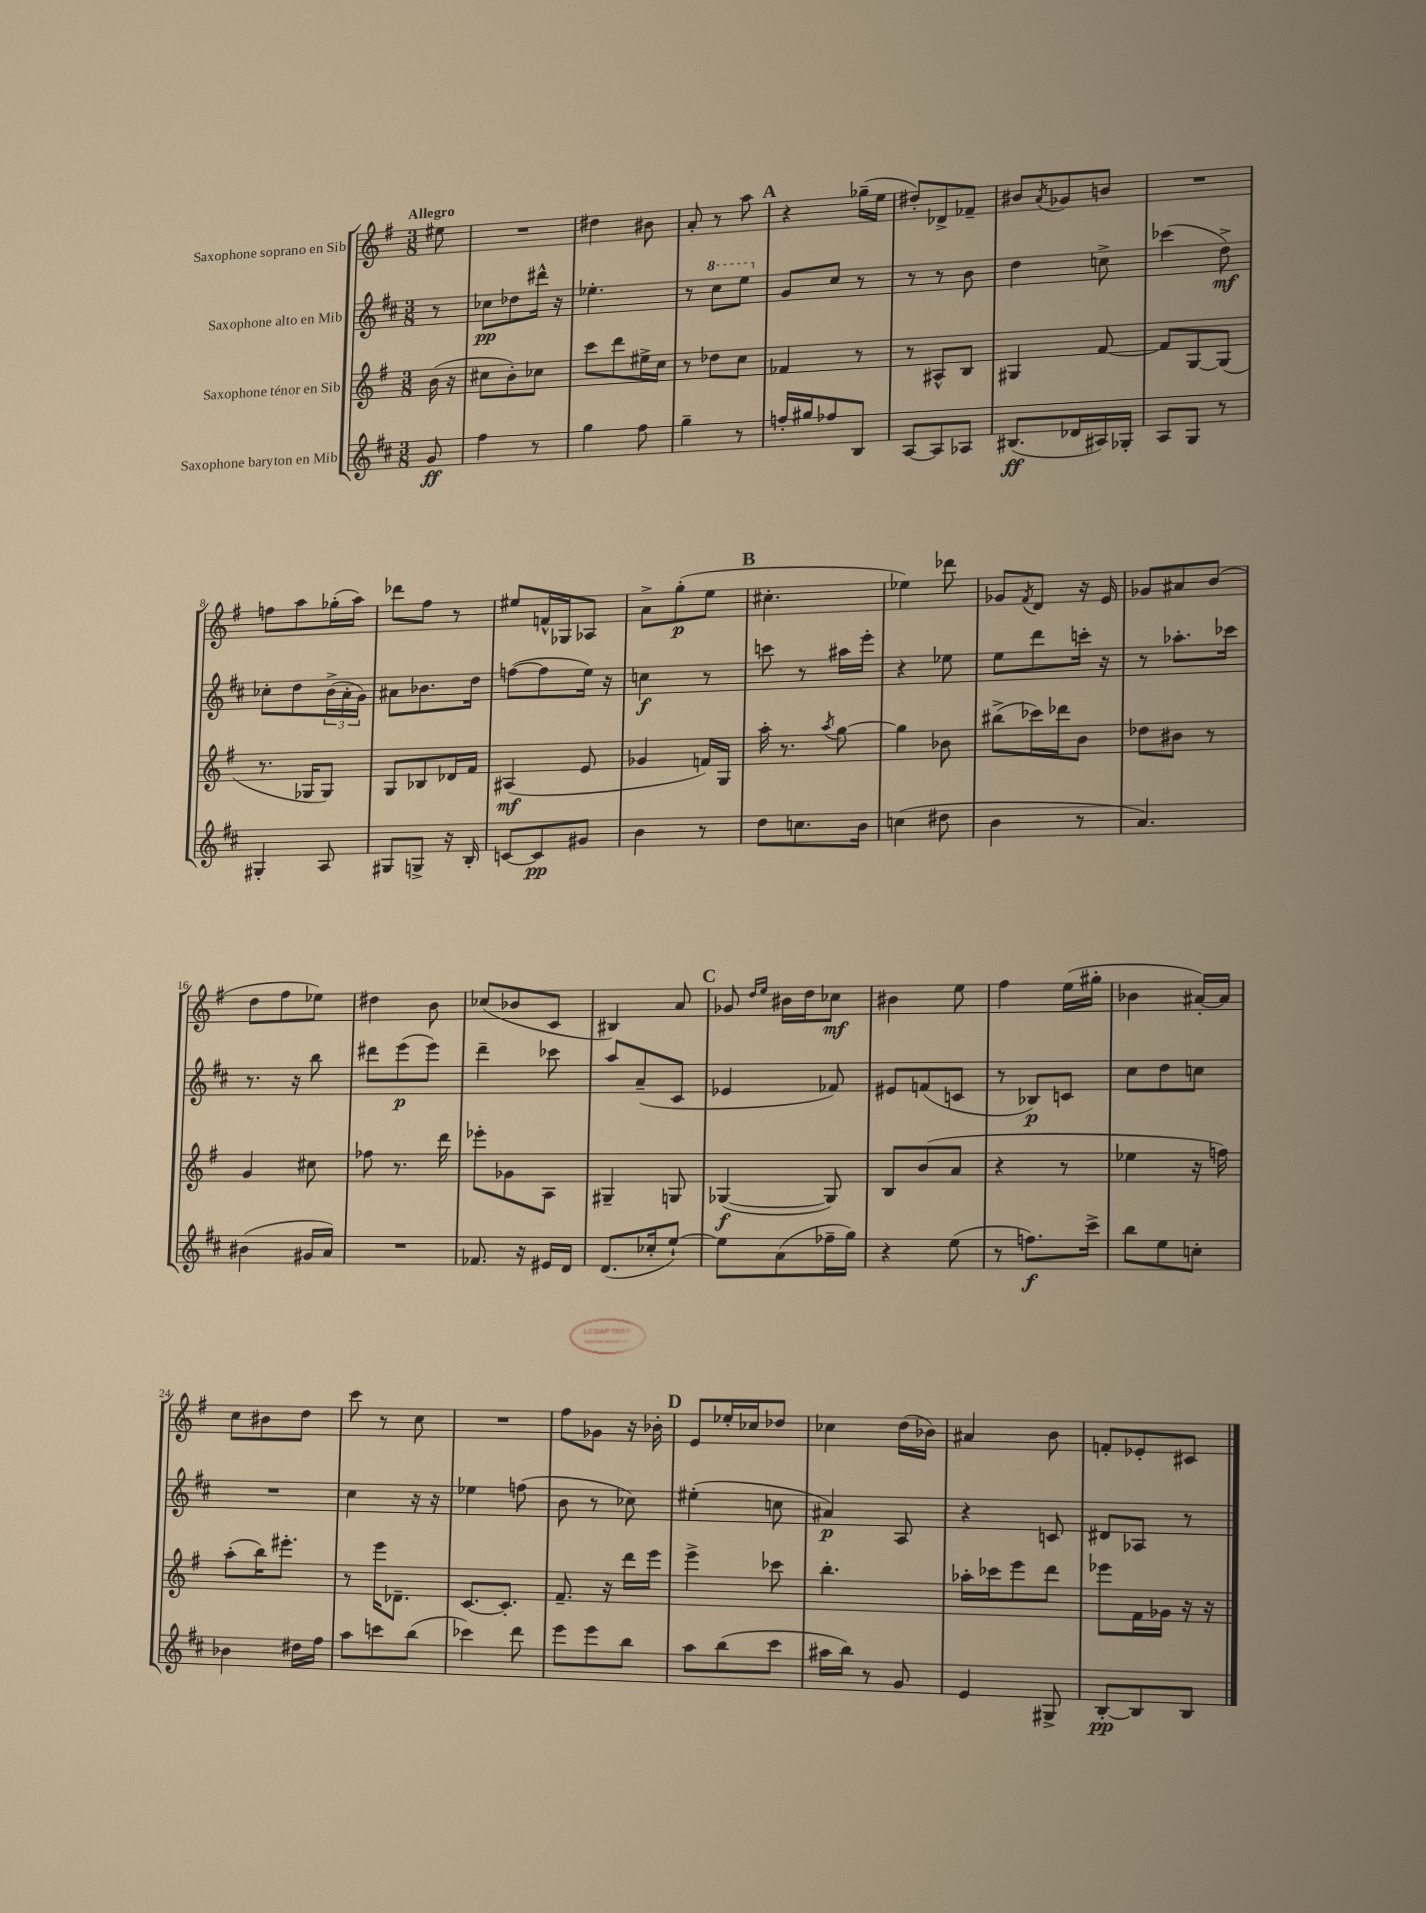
<<
\new StaffGroup <<
\new Staff = "s0" \with { instrumentName = "Saxophone soprano en Sib" } {
    \clef treble \key g \major \numericTimeSignature \time 3/8 \partial 8 \tempo "Allegro"
    eis''8 |
    R4. |
    dis''4 bis'8 |
    a'8-. r8 a''8 |
    \mark \markup { \bold "A" } r4 ges''16--( e''16 |
    dis''8-.) des'8-> fes'8-- |
    bis'8 \acciaccatura { a'8 } ges'8 b'8 |
    R4. |
    f''8 a''8 ges''16-.( a''16) |
    des'''8 fis''8 r8 |
    eis''8 f'16-^ ges16 aes8 |
    a'8-> g''8-.\p( e''8 |
    \mark \markup { \bold "B" } cis''4.-. |
    ees''4) des'''8 |
    ges'8 \acciaccatura { fis'8 } d'8 r16 e'16 |
    ges'8 ais'8 b'8( |
    d''8 fis''8 ees''8) |
    dis''4 b'8 |
    ces''8( bes'8 c'8 |
    bis4) a'8 |
    \mark \markup { \bold "C" } ges'8 \grace { d''16 e''16 } bis'16 d''16 ces''8\mf |
    bis'4 e''8 |
    fis''4 e''16( gis''16-. |
    bes'4 ais'16~-.) ais'16 |
    c''8 bis'8 d''8 |
    c'''8 r8 c''8 |
    R4. |
    fis''8 ges'8 r16 bes'16-. |
    \mark \markup { \bold "D" } e'8 ees''16-. ces''16 des''8 |
    ces''4 d''16( bes'16) |
    ais'4 b'8 |
    f'8-. ees'8-. cis'8 \bar "|." |
}
\new Staff = "s1" \with { instrumentName = "Saxophone alto en Mib" } {
    \clef treble \key d \major \numericTimeSignature \time 3/8 \partial 8
    r8 |
    ces''8\pp des''8 dis'''16-^ r16 |
    ees''4.-. |
    r8 \ottava #1 cis'''8 e'''8 \ottava #0 |
    \mark \markup { \bold "A" } g'8 cis''8 r8 |
    r8 r8 b'8 |
    d''4 c''8-> |
    ces'''4( d''8->\mf) |
    ces''8-. d''8 \tuplet 3/2 { b'16->( a'16-. g'16) } |
    ais'8 bes'8. d''16 |
    f''8~( f''8 e''16) r16 |
    c''4\f r8 |
    \mark \markup { \bold "B" } c'''8 r8 ais''16 e'''16-. |
    r4 ees''8 |
    e''8 d'''8 c'''16-. r16 |
    r8 aes''8.-. ces'''16 |
    r8. r16 b''8 |
    dis'''8 e'''8\p( e'''8) |
    d'''4-- ces'''8 |
    a''8 a'8--( cis'8 |
    \mark \markup { \bold "C" } ees'4 fes'8) |
    eis'8 f'8( c'8 |
    r8 bes8\p) c'8 |
    cis''8 d''8 c''8 |
    R4. |
    cis''4 r16 r16 |
    ees''4 f''8( |
    b'8 r8 ces''8) |
    \mark \markup { \bold "D" } eis''4-.( c''8 |
    ais'4\p) a8 |
    r4 c'8 |
    dis'8 aes8 r8 \bar "|." |
}
\new Staff = "s2" \with { instrumentName = "Saxophone ténor en Sib" } {
    \clef treble \key g \major \numericTimeSignature \time 3/8 \partial 8
    b'16( r16 |
    cis''8 b'8-.) ces''8 |
    c'''8 d'''8 eis''16-> c''16 |
    r8 des''8 c''8 |
    \mark \markup { \bold "A" } fes'4 r8 |
    r8 ais8-^ b8 |
    gis4 fis'8~ |
    fis'8 g8~ g8( |
    r8. ges16 ges8) |
    g8 bes8 des'16 fis'16 |
    ais4\mf( e'8 |
    ges'4 f'16) g16 |
    \mark \markup { \bold "B" } a''16-. r8. \acciaccatura { a''8 } g''8~ |
    g''4 bes'8 |
    bis''8->( ces'''16) des'''16 b'8 |
    des''8 bis'8 r8 |
    g'4 cis''8 |
    fes''8 r8. d'''16 |
    ees'''8-. ges'8 a8 |
    gis4-- g8 |
    \mark \markup { \bold "C" } ges4~\f( ges8) |
    b8 b'8( a'8 |
    r4 r8 |
    ees''4 r16 f''16) |
    a''8-.( b''16) eis'''8.-. |
    r8 e'''16 des'8.-- |
    c'8.~ c'8.-. |
    fis'8.-- r16 d'''16 e'''16 |
    \mark \markup { \bold "D" } e'''4-> ces'''8 |
    b''4.-. |
    aes''16-. ces'''16 e'''8 d'''8 |
    ees'''8 fis'16 ges'16 r16 r16 \bar "|." |
}
\new Staff = "s3" \with { instrumentName = "Saxophone baryton en Mib" } {
    \clef treble \key d \major \numericTimeSignature \time 3/8 \partial 8
    g'8\ff |
    fis''4 r8 |
    g''4 fis''8 |
    g''4-- r8 |
    \mark \markup { \bold "A" } f''16-. gis''16 fes''8 b8 |
    a8~ a8 aes8 |
    bis8.\ff( des'16 ais16) ges16-. |
    a8 g8 r8 |
    gis4-. a8 |
    gis8 g8-> r16 b16-. |
    c'8~ c'8\pp gis'8 |
    b'4 r8 |
    \mark \markup { \bold "B" } d''8 c''8. b'16 |
    c''4( dis''8 |
    b'4 r8 |
    a'4.) |
    bis'4( gis'16 a'16) |
    R4. |
    fes'8. r16 eis'16 d'16 |
    d'8.( ces''16-. e''8~-!) |
    \mark \markup { \bold "C" } e''8 a'8( fes''16-- g''16) |
    r4 e''8( |
    r8 f''8.\f) cis'''16-> |
    b''8 e''8 c''8-. |
    bes'4 dis''16 fis''16 |
    a''8 c'''8 b''8( |
    ces'''4) d'''8 |
    e'''8 e'''8 b''8 |
    \mark \markup { \bold "D" } a''8 b''8( cis'''8 |
    ais''16 b''16) r8 g'8 |
    e'4 gis8-> |
    b8~-.\pp b8 b8 \bar "|." |
}
>>
>>
